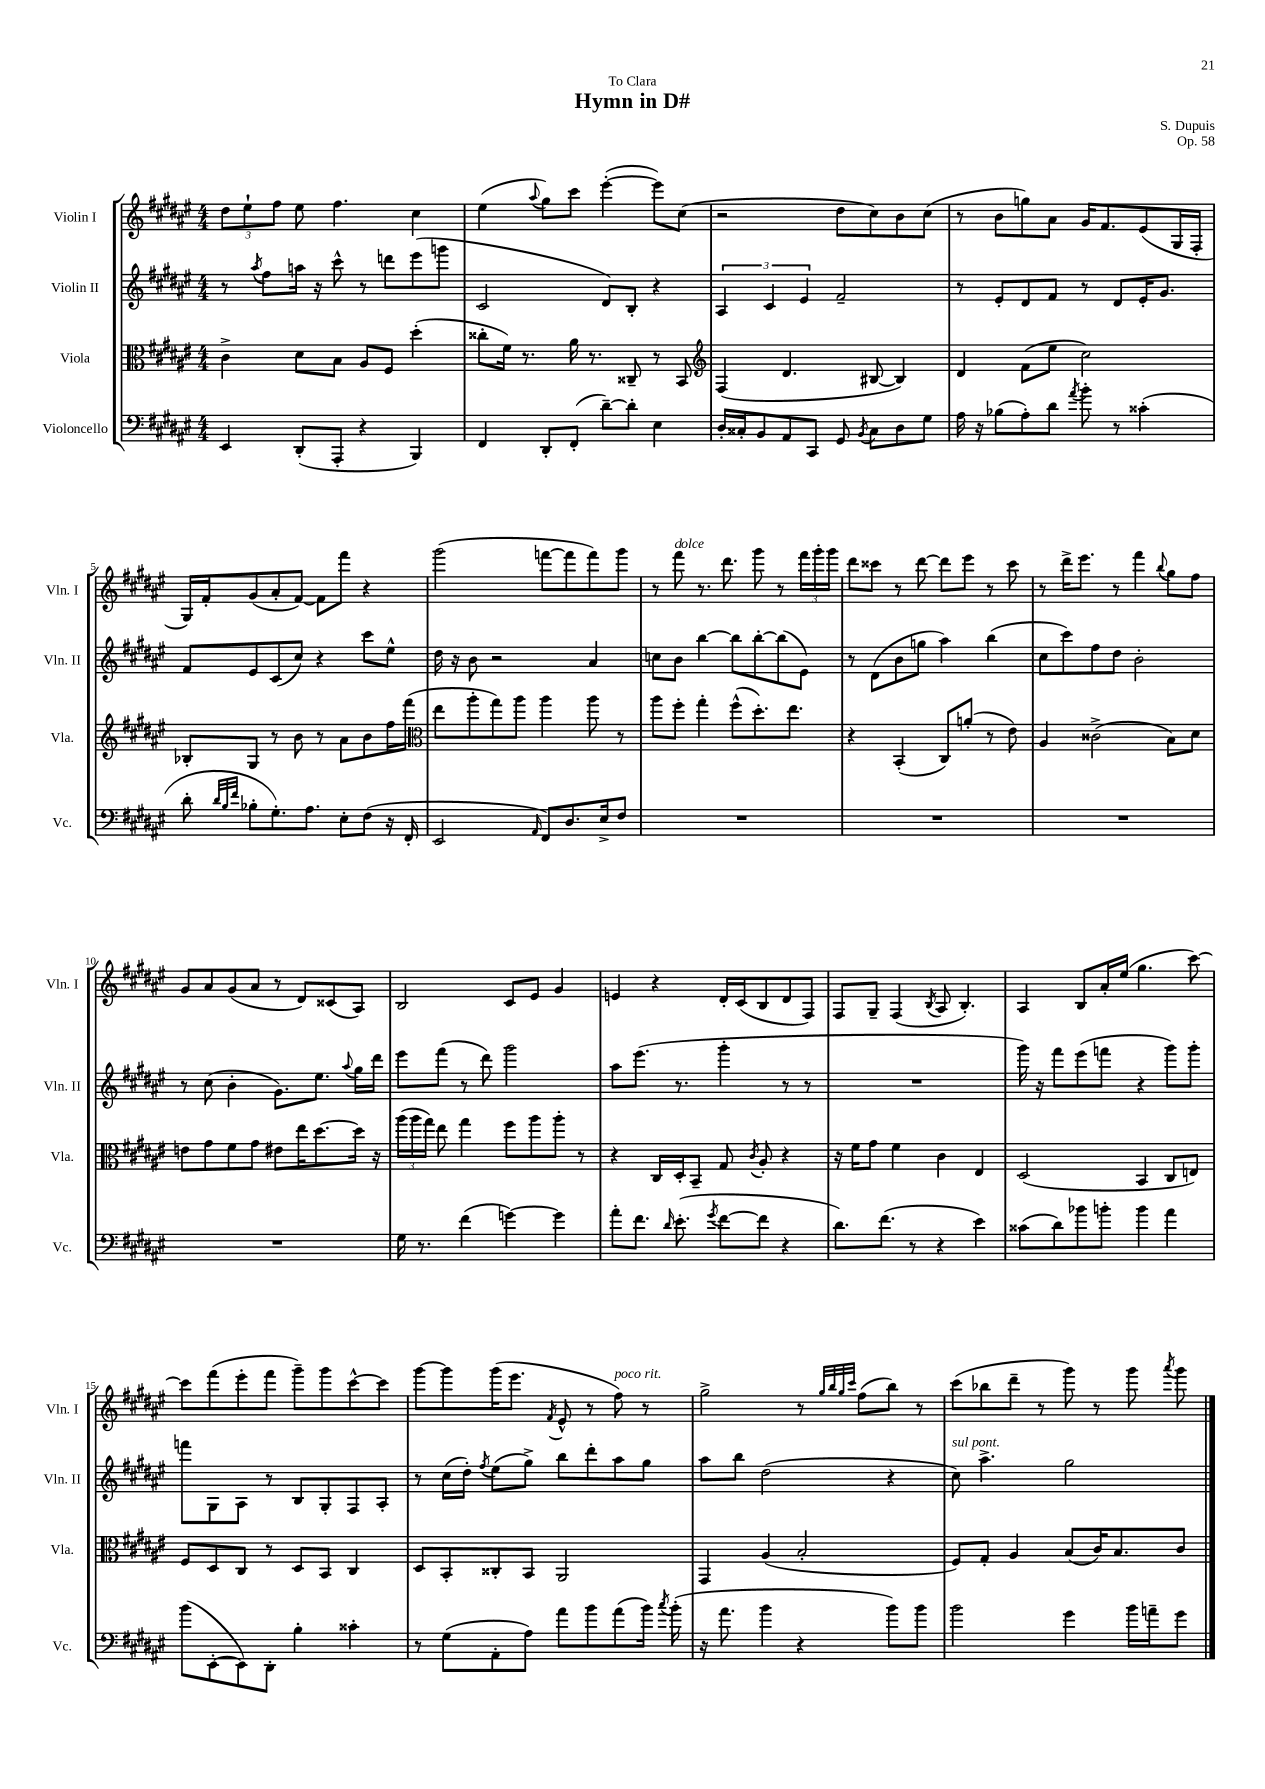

**kern	**kern	**kern	**kern
*staff4	*staff3	*staff2	*staff1
*clefF4	*clefC3	*clefG2	*clefG2
*k[f#c#g#d#a#e#]	*k[f#c#g#d#a#e#]	*k[f#c#g#d#a#e#]	*k[f#c#g#d#a#e#]
*M4/4	*M4/4	*M4/4	*M4/4
4EE#	4c#^	8r	12dd#
.	.	.	12ee#`
.	.	8qaa#	.
.	.	8ff#	.
.	.	.	12ff#
(8DD#'	8d#	16aa	8ee#
.	.	16r	.
8AAA#'	8B	8ccc#^^	4.ff#
4r	8A#	8r	.
.	8F#	8ddd	.
4BBB)	(4dd#'	(8eee#	4cc#
.	.	8ggg	.
=	=	=	=
4FF#	8cc##'	2c#	(4ee#
.	16f#)	.	.
.	8.r	.	.
.	.	.	8qqaa#
8DD#'	.	.	8gg#)
(8FF#'	16a#	.	8ccc#
.	8.r	.	.
[8d#~)	.	8d#)	([4eee#'
8d#']	8C##~	8B'	.
4E#	8r	4r	8eee#])
.	8BB	.	(8cc#
=	=	=	=
*	*clefG2	*	*
16D#'	(4F#	6A#	2r
16C##'	.	.	.
8BB	.	.	.
.	.	6c#	.
8AA#	4.d#	.	.
.	.	6e#	.
8CC#	.	.	.
8GG#	.	2f#~	8dd#
8qBB	.	.	.
8C##	[8B#	.	8cc#)
8D#	4B#])	.	8b
8G#	.	.	(8cc#
=	=	=	=
16A#	4d#	8r	8r
16r	.	.	.
(8B-	.	8e#'	8b
8A#')	(8f#	8d#	8gg)
8d#	8ee#	8f#	8a#
8qa#	.	.	.
8b'	2cc#)	8r	16g#
.	.	.	8.f#
8r	.	8d#	.
(4c##'	.	16e#'	(8e#
.	.	8.g#	.
.	.	.	16G#
.	.	.	16F#'
=	=	=	=
8d#'	8B-'	8f#	16G#)
.	.	.	16f#'
32qqd#	.	.	.
32qqB	.	.	.
32qqf#	.	.	.
8B-'	8G#	8e#	(8g#
8.G#')	8r	(8c#	8a#'
.	8b	8cc#)	[8f#)
8.A#	.	.	.
.	8r	4r	8f#]
8E#'	8a#	.	8fff#
(8F#	8b	8ccc#	4r
16r	16ff#	8ee#^^	.
16FF#'	(16fff#	.	.
=	=	=	=
*	*clefC3	*	*
2EE#	8ee#	16dd#	(2ggg#
.	.	16r	.
.	8aa#'	8b	.
.	8gg#)	2r	.
.	8aa#	.	.
16qqAA#	.	.	.
8FF#)	4aa#	.	[8fff
8.D#	.	.	8fff]
.	8aa#	4a#	8fff)
16E#^	.	.	.
8F#	8r	.	8ggg#
=	=	=	=
1r	8aa#	8cc	8r
.	8ff#'	8b	8fff#
.	4gg#'	[4bb	8.r
.	.	.	8.ddd#
.	(8ff#^^	8bb]	.
.	8.dd#')	[8bb'	8ggg#
.	.	(8bb]	8r
.	8.ee#	.	.
.	.	8e#)	24fff#
.	.	.	24ggg#'
.	.	.	24ggg#
=	=	=	=
1r	4r	8r	8ddd#
.	.	(8d#	8ccc##
.	(4BB'	8b	8r
.	.	8gg	[8ddd#
.	8C#)	4aa#)	8ddd#]
.	(8a'	.	8eee#
.	8r	(4bb	8r
.	8e#)	.	8ccc##
=	=	=	=
1r	4A#	8cc#	8r
.	.	8ccc#)	16ddd#^
.	.	.	8.eee#
.	(2c##^	8ff#	.
.	.	8dd#	8r
.	.	2b'	4fff#
.	.	.	8qqbb
.	8B)	.	8gg#
.	8d#	.	8ff#
=	=	=	=
1r	8e	8r	8g#
.	8g#	(8cc#	8a#
.	8f#	4b'	(8g#
.	8g#	.	8a#
.	8e#	8.g#)	8r
.	16ee#	.	8d#)
.	[8.dd#	8.ee#	.
.	.	.	(8c##
.	.	8qqaa#	.
.	16dd#]	16gg#	8A#)
.	16r	16ddd#	.
=	=	=	=
16G#	(24aa#	8eee#	2B
.	24aa#	.	.
8.r	.	.	.
.	24gg#)	.	.
.	8ee#	(8fff#	.
(4f#	4gg#	8r	.
.	.	8ddd#)	.
[4g)	8ff#	2ggg#	8c#
.	8aa#	.	8e#
4g]	8aa#'	.	4g#
.	8r	.	.
=	=	=	=
8a#'	4r	8aa#	4e
8.f#	.	(8.eee#	.
.	16C#	.	4r
16qqd#	.	.	.
(8.e#'	16D#'	8.r	.
.	8BB~	.	.
8qg#	.	.	.
[8f#	8G#	4ggg#'	16d#'
.	.	.	(16c#
.	8qc#	.	.
8f#]	8A#'	.	8B
4r	4r	8r	8d#
.	.	8r	8F#)
=	=	=	=
8.d#)	16r	1r	8F#
.	16f#	.	.
.	8g#	.	8G#~
(8.f#	.	.	.
.	4f#	.	(4F#
8r	.	.	.
.	.	.	8qB
4r	4c#	.	8A#
.	.	.	4.B')
4e#)	4E#	.	.
=	=	=	=
(8c##	(2D#	16ggg#)	4A#
.	.	16r	.
8d#)	.	8fff#	.
8b-	.	(8eee#	8B
8b'	.	8fff	16a#'
.	.	.	(16ee#
4b	4BB	4r	4.gg#
4a#	8C#	8ggg#)	.
.	8E)	8ggg#'	[8ccc#)
=	=	=	=
(8b	8F#	8fff	8ccc#]
[8EE#'	8D#	8G#	(8fff#
8EE#])	8C#	8A#	8eee#'
8DD#'	8r	8r	8fff#
4B'	8D#	8B	8ggg#~)
.	8BB	8G#'	8ggg#
4c##'	4C#	8F#	[8ccc#^^
.	.	8A#'	8ccc#]
=	=	=	=
8r	8D#	8r	[8ggg#
(8G#	8BB'	(16cc#	8ggg#]
.	.	16dd#')	.
.	.	8qff#	.
8AA#'	8C##'	(8ee#	(16ggg#
.	.	.	8.eee#
8A#)	8BB	8gg#^)	.
.	.	.	8qf#
8a#	2AA#	8bb	8e#^^
8b	.	8ddd#'	8r
(8a#	.	8aa#	8ff#)
16b)	.	8gg#	8r
8qcc#	.	.	.
(16b'	.	.	.
=	=	=	=
16r	4GG#	8aa#	2gg#^
8.a#	.	.	.
.	.	8bb	.
4b	(4A#	(2dd#	.
4r	2B'	.	8r
.	.	.	32qqgg#
.	.	.	32qqbb
.	.	.	32qqgg#
.	.	.	32qqccc#
.	.	.	(8ff#
8b)	.	4r	8bb)
8b	.	.	8r
=	=	=	=
2b	8F#)	8cc#)	(8ccc#
.	8G#'	4.aa#^	8bb-
.	4A#	.	8ddd#~
.	.	.	8r
4g#	(8B	2gg#	8ggg#)
.	16c#)	.	8r
.	8.B	.	.
16b	.	.	8ggg#
16a~	.	.	.
.	.	.	8qaaa#
8g#	8c#	.	8ggg#
==	==	==	==
*-	*-	*-	*-
